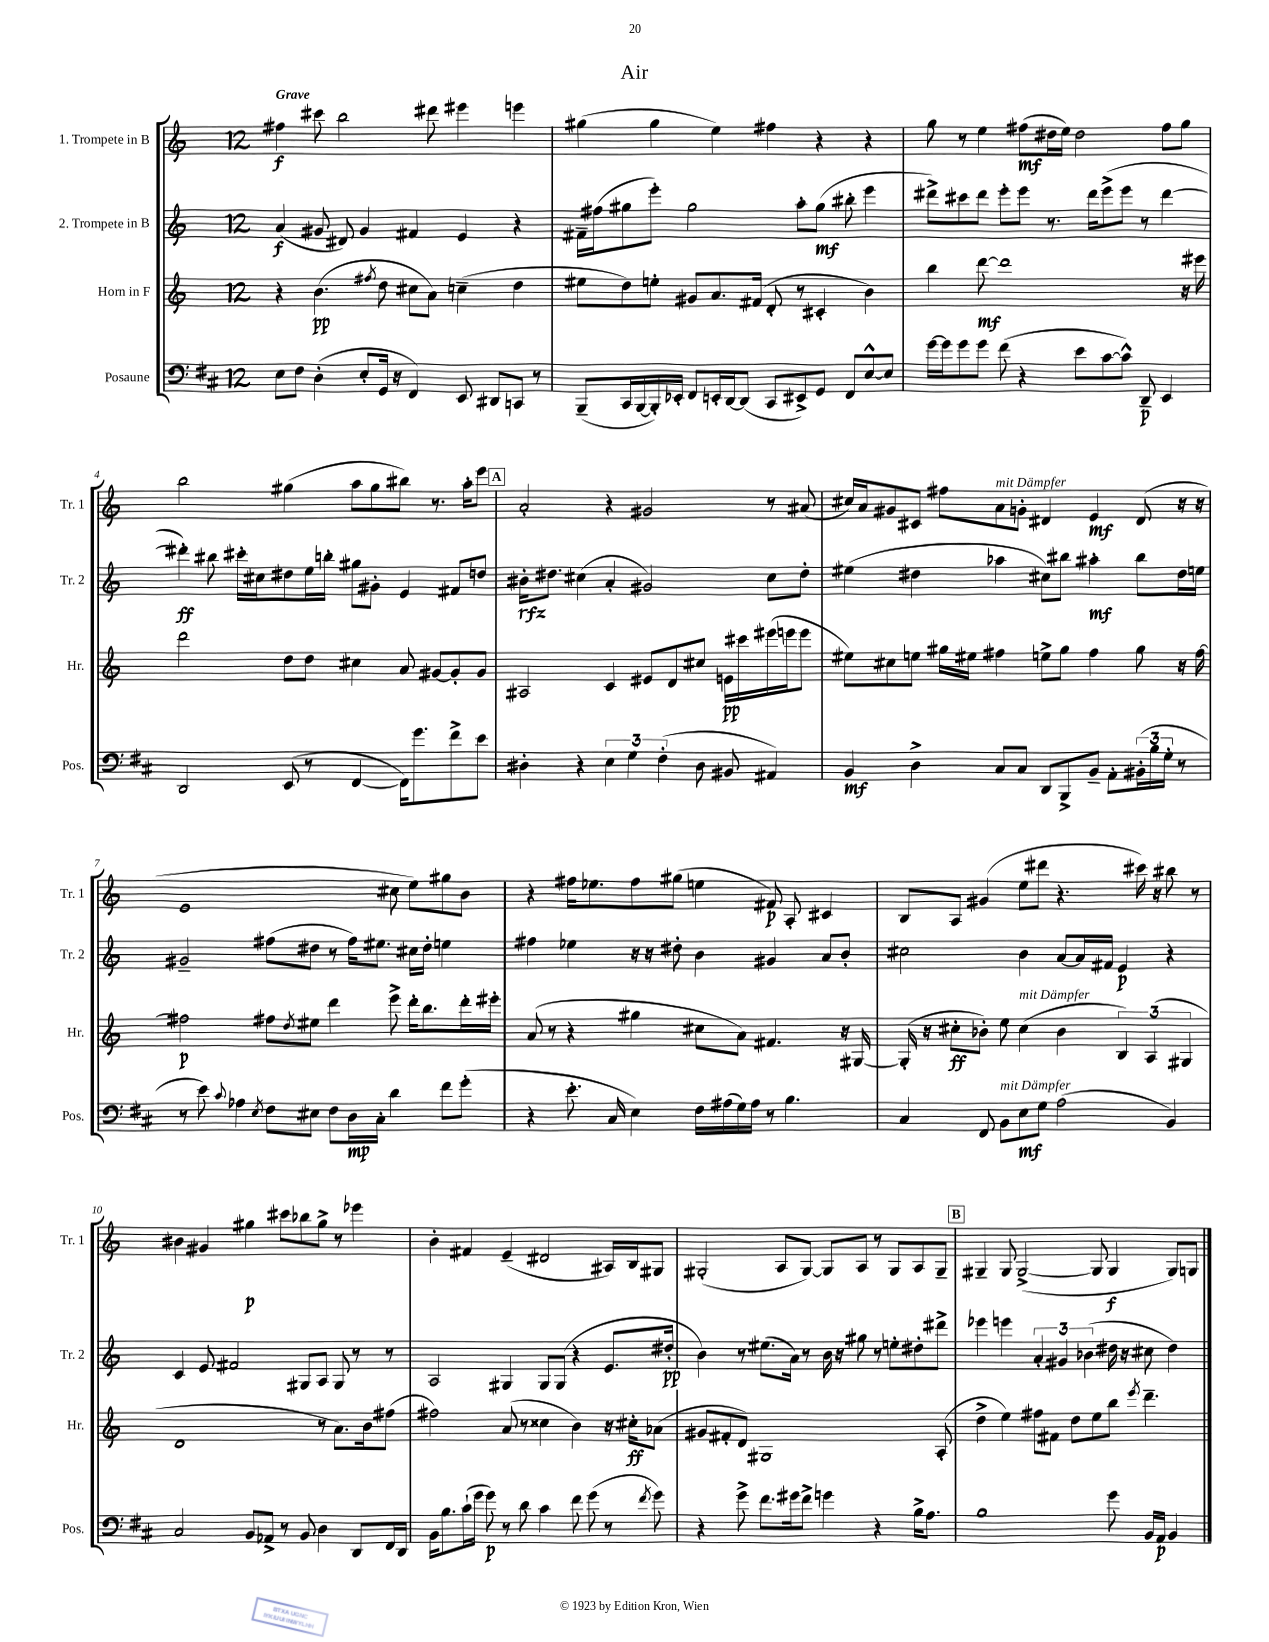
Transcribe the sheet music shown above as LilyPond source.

\header { title = "Air" }
<<
\new StaffGroup <<
\new Staff = "s0" \with { instrumentName = "1. Trompete in B" shortInstrumentName = "Tr. 1" } {
    \clef treble \key c \major \once \override Staff.TimeSignature.style = #'single-digit \time 12/8 \tempo "Grave"
    fis''4\f cis'''8 b''2 dis'''8 eis'''4 e'''4 |
    gis''4( gis''4 e''4) fis''4 r4 r4 |
    g''8 r8 e''4 fis''8\mf( dis''16 e''16) dis''2 fis''8 g''8 |
    b''2 gis''4( a''8 gis''8 bis''8) r8. a''16-. e'''8 |
    \mark \markup { \box "A" } a'2-. r4 gis'2 r8 ais'8( |
    cis''16) a'16 gis'8 cis'8 fis''8 a'8^\markup { \italic "mit Dämpfer" } g'8-. dis'4 e'4\mf dis'8( r16 r16 |
    e'1 cis''8 e''8) gis''8 b'8 |
    r4 fis''16 ees''8. fis''8 gis''8( e''4 fis'8\p) a8-. cis'4 |
    b8 a8 gis'4( e''8 dis'''8 r4. cis'''16) r16 bis''8 r8 |
    bis'4 gis'4 gis''4\p cis'''8 bes''8 gis''8-> r8 ees'''4 |
    b'4-. fis'4 e'4--( dis'2 ais16) b16 gis8 |
    gis2-.( a8 gis8~) gis8 a8 r8 gis8 a8 gis8-- |
    \mark \markup { \box "B" } gis4-- gis8 gis2~->( gis8 gis4\f gis8) g8 \bar "|." |
}
\new Staff = "s1" \with { instrumentName = "2. Trompete in B" shortInstrumentName = "Tr. 2" } {
    \clef treble \key c \major \once \override Staff.TimeSignature.style = #'single-digit \time 12/8
    a'4\f( gis'8 dis'8) gis'4 fis'4 e'4 r4 |
    fis'16-- fis''16( gis''8 e'''8-.) gis''2 a''8-. gis''8\mf( bis''8-. e'''4 |
    dis'''8->) cis'''8 dis'''8 e'''8-. e'''8 r8. dis'''16 e'''8->( e'''8 r8 dis'''4~ |
    dis'''4-.\ff) bis''8 cis'''16-. cis''16 dis''8 e''16 b''16-. gis''8 gis'8-. e'4 fis'8 d''8 |
    \mark \markup { \box "A" } bis'16-.\rfz dis''8. cis''4( a'4-. gis'2) cis''8 dis''8-. |
    eis''4( dis''4 aes''4 cis''8) bis''8 ais''4-.\mf bis''8 dis''16 e''16 |
    gis'2-- fis''8( dis''8 r8 fis''16) eis''8. cis''16 dis''16-. e''4 |
    fis''4 ees''4 r16 r16 dis''8-. b'4 gis'4 a'8 b'8-. |
    cis''2 b'4 a'8~ a'16 fis'16 e'4\p r4 |
    c'4 e'8 fis'2 gis8 a8 gis8 r8 r8 |
    a2 gis4 gis8 gis8( r4 e'8. dis''16-.\pp |
    b'4) r8 eis''8.( a'16) r8 b'16 r16 gis''8 r8 e''8-. dis''8-. dis'''8-> |
    \mark \markup { \box "B" } ees'''4 e'''4 \tuplet 3/2 { a'4-. gis'4 bes'4( } dis''16 r16 cis''8 dis''4) \bar "|." |
}
\new Staff = "s2" \with { instrumentName = "Horn in F" shortInstrumentName = "Hr." } {
    \clef treble \key c \major \once \override Staff.TimeSignature.style = #'single-digit \time 12/8
    r4 b'4.\pp( \acciaccatura { fis''8 } d''8 cis''8 a'8) c''4--( d''4 |
    eis''8 d''8) e''8-. gis'8 a'8. fis'16( d'8-. r8 cis'4-. b'4) |
    b''4 d'''8~\mf d'''1 r16 eis'''16 |
    d'''2 d''8 d''8 cis''4 a'8 gis'8~ gis'8-. gis'8 |
    \mark \markup { \box "A" } ais2 c'4 eis'8 d'8 cis''8 e'16\pp cis'''16 eis'''16( e'''16 e'''8 |
    eis''8) cis''8 e''8 gis''16 eis''16 fis''4 e''8-> gis''8 fis''4 gis''8 r16 fis''16~ |
    fis''2\p fis''8 \acciaccatura { d''8 } eis''8 d'''4 e'''8-> d'''16-. b''8. d'''16-. eis'''16-. |
    a'8( r8 r4 gis''4 cis''8 a'8) fis'4. r16 gis16~ |
    gis16-.( r16 cis''8-.\ff bes'8-.) e''8 cis''4^\markup { \italic "mit Dämpfer" }( bes'4 \tuplet 3/2 { b4) a4( gis4 } |
    d'1 r8 a'8.) b'16 fis''8( |
    fis''2) a'8( r8 cisis''4 b'4) r16 cis''16-.\ff aes'8( |
    gis'8 fis'8-. d'8) gis1 a8-.( |
    \mark \markup { \box "B" } d''4-> e''4) fis''8 fis'8 d''8 e''8 b''8 \acciaccatura { e'''8 } d'''4.-- \bar "|." |
}
\new Staff = "s3" \with { instrumentName = "Posaune" shortInstrumentName = "Pos." } {
    \clef bass \key d \major \once \override Staff.TimeSignature.style = #'single-digit \time 12/8
    e8 fis8 d4-.( e8-. g,16 r16 fis,4) e,8 dis,8 c,8 r8 |
    b,,8--( cis,16 b,,16~ b,,16-.) ees,16-. fis,8 e,16-. d,16~ d,8( cis,8 eis,8->) g,8 fis,8 e8~-^ e8 |
    g'16~ g'16 g'8 g'8 fis'8( r4 e'8 cis'8~ cis'8-^) d,8--\p e,4 |
    d,2 e,8( r8 fis,4~ fis,16) g'8. fis'8-> e'8 |
    \mark \markup { \box "A" } dis4-. r4 \tuplet 3/2 { e4 g4 fis4-.( } dis8 bis,8 ais,4) |
    b,4\mf d4-> cis8 cis8 d,8 b,,8-> b,8-- a,8-. \tuplet 3/2 { bis,16-.( b16 g16-. } r8 |
    r8 e'8) \appoggiatura { cis'8 } aes4 \acciaccatura { e8 } fis8 eis8 fis8 d16\mp cis16-. d'4 fis'8 g'8-.( |
    r4 e'8.-. cis16 e4) fis16 ais16( g16) ais16 r8 b4. |
    cis4 fis,8 b,8^\markup { \italic "mit Dämpfer" } e8\mf g8 a2( b,4) |
    cis2 b,8 aes,8-> r8 b,8 d4 d,8 fis,16 d,16 |
    b,16 b8. cis'16-!( g'16 g'8\p) r8 d'8 cis'4 fis'8 g'8( r8 \acciaccatura { fis'8 } g'8) |
    r4 g'8-> fis'8. gis'16 fis'8-> g'4 r4 b16-> a8. |
    \mark \markup { \box "B" } b1 g'8 b,16 a,16\p b,4 \bar "|." |
}
>>
>>
